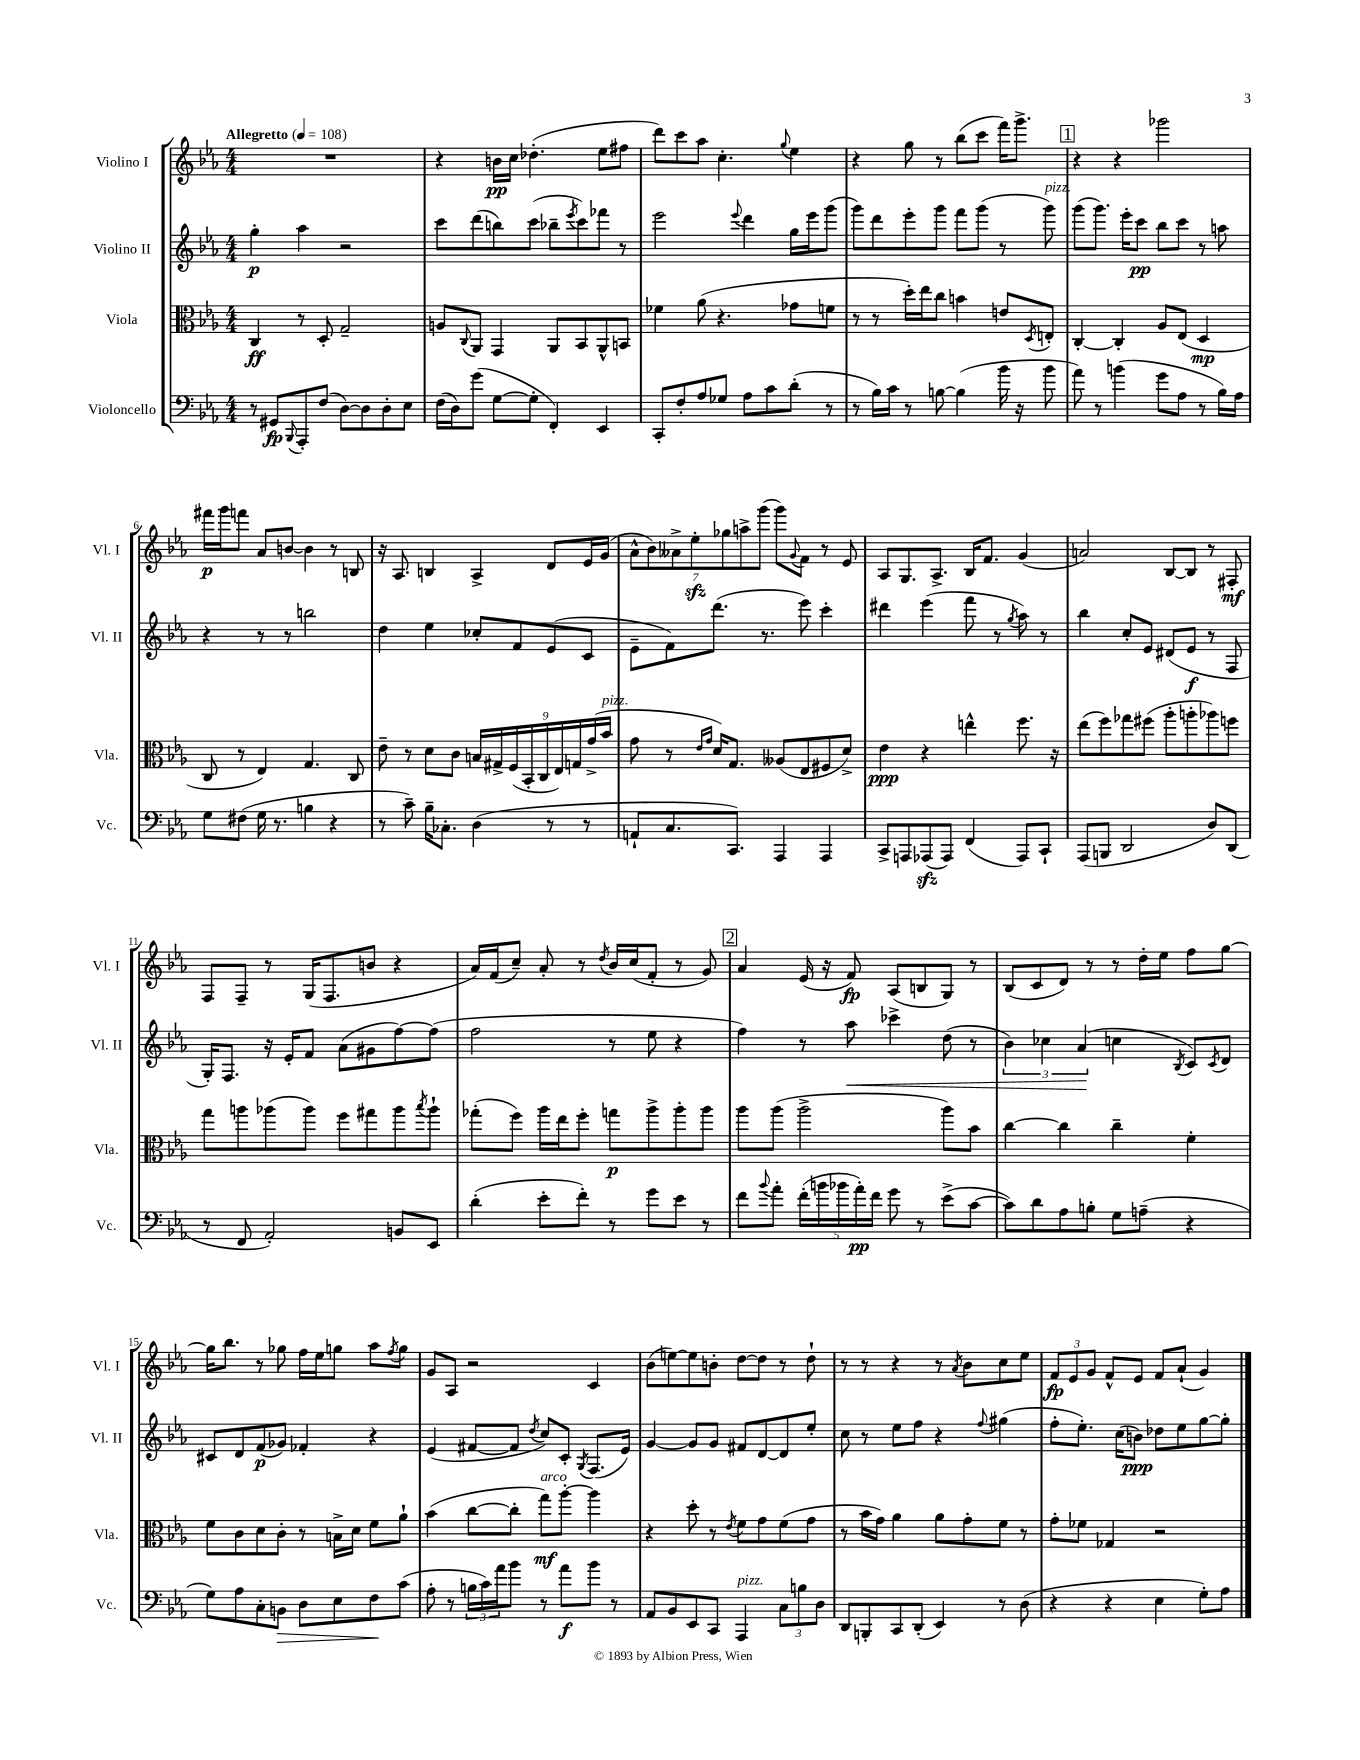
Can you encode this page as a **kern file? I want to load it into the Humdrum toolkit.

**kern	**kern	**kern	**kern
*staff4	*staff3	*staff2	*staff1
*clefF4	*clefC3	*clefG2	*clefG2
*k[b-e-a-]	*k[b-e-a-]	*k[b-e-a-]	*k[b-e-a-]
*M4/4	*M4/4	*M4/4	*M4/4
*MM108	*MM108	*MM108	*MM108
8r	4C/	4gg'\	1r
8GG#/L	.	.	.
8qqBBB-/	.	.	.
8AAA-'/	8r	4aa-\	.
(8F/J	8D'/	.	.
[8D\L)	2G~/	2r	.
8D\]	.	.	.
8D'\	.	.	.
8E-\J	.	.	.
=	=	=	=
(16F\LL	8A/L	8ccc\L	4r
16D\J)	.	.	.
.	8qqC/	.	.
(8g\J	8AA-/J	(8ddd\	.
[8G\L	4GG/	8bb\)	16b\LL
.	.	.	16cc\JJ
8G'\]J	.	(8ccc\J	(4.dd-'\
4FF'/)	8AA-/L	8bb-~\L	.
.	.	8qeee-/	.
.	8BB-/	8ccc\)	.
4EE-/	8AA-^^/	8fff-\J	8ee-\L
.	8BB/J	8r	8ff#\J
=	=	=	=
8CC'/L	4f-\	2eee-\	8ddd\L)
8F'/	.	.	8ccc\
8A-/	(8a-\	.	8aa-\J
8G-/J	4.r	.	4.cc'\
.	.	8qqeee-/	.
8A-\L	.	4ddd\	.
8c\	.	.	.
.	.	.	8qqgg/
(8d'\J	8g-\L	16gg\LL	4ee-\
.	.	16eee-\J	.
8r	8f\J	(8ggg\J	.
=	=	=	=
8r	8r	8ggg\L)	4r
16B-\LL)	8r	8ddd\	.
16c\JJ	.	.	.
8r	16dd'\LL)	8eee-'\	8gg\
.	16ee-\J	.	.
[8B\	8cc\J	8ggg\J	8r
(4B\]	4b\	8fff\L	(8bb-\L
.	.	(8ggg\J	8ccc\J
16b-\	8e/L	8r	16fff\LK)
16r	.	.	8.ggg^\J
.	8qD/	.	.
8b-\	8E'/J	8ggg\)	.
=	=	=	=
8a-\)	[4C'/	(8ggg\L	4r
8r	.	8.ggg\J)	.
(4b\	4C'/]	.	4r
.	.	16eee-'\LK	.
.	.	8ccc\J	.
8g\L	8A-/L	8bb-\L	2ggg-\
8A-\J	(8E-/J	8ccc\J	.
8r	4D/	8r	.
16B-\LL)	.	8aa\	.
16A-\JJ	.	.	.
=	=	=	=
8G\L	8C/	4r	16fff#\LL
.	.	.	16ggg\J
(8F#\J	8r	.	8fff\J
16G\	4E-/)	8r	8a-/L
8.r	.	.	.
.	.	8r	[8b/J
4B\	4.G/	2bb\	4b\]
4r	.	.	8r
.	8C/	.	8B/
=	=	=	=
8r	8e-~\	4dd\	16r
.	.	.	8.A-/
8c~\)	8r	.	.
16B-~\LK	8d\L	4ee-\	4B/
8.C-'\J	.	.	.
.	8c\J	.	.
(4D\	18B/LL	8cc-'/L	4A-^/
.	18G#^/	.	.
.	(18F/	.	.
.	.	8f/	.
.	18BB-'/	.	.
.	18C/	.	.
8r	.	(8e-/	8d/L
.	18E-/)	.	.
.	18G/	.	.
8r	.	8c/J	16e-/L
.	(18g^/	.	.
.	.	.	(16g/JJ
.	18b-/JJ	.	.
=	=	=	=
8AA`/L	8g\	8e-~\L	14a-^^\L
.	.	.	14b-\)
8.C/	8r	8f\)	.
.	.	.	14a--^\
.	.	.	14ee-'\
.	16qqe-/LL	.	.
.	16qqg/JJ	.	.
.	16d/LK)	(8.ddd\J	.
.	.	.	14gg-\
8.CC/J)	8.G/J	.	.
.	.	.	14aa^\
.	.	.	(14ggg\J
.	.	8.r	.
4AAA-/	(8A--/L	.	8ggg\L)
.	.	.	8qqg/
.	8E-/	8eee-\)	8f\J
4AAA-/	8F#/	4ccc'\	8r
.	8d^/J)	.	8e-/
=	=	=	=
8CC^/L	4e-\	4ddd#\	8A-/L
8AAA/	.	.	8.G/
(8AAA-/	4r	(4eee-\	.
.	.	.	8.A-^/J
8AAA-/J)	.	.	.
(4FF/	4ee^^\	8fff\	16B-/LK
.	.	.	8.f/J
.	.	8r	.
.	.	8qgg/	.
8AAA-/L)	8.ff\	8aa-\)	(4g/
8CC`/J	.	8r	.
.	16r	.	.
=	=	=	=
(8AAA-/L	(8ee-\L	4bb-\	2a/)
8BBB/J	8ff\)	.	.
2DD/	8gg-\	8cc'/L	.
.	(8ff#\J	8e-/J	.
.	8aa-'\L	(8d#/L	[8B-/L
.	8aa'\	8e-/J	8B-/]J
8D/L)	8aa-\)	8r	8r
(8DD/J	8ff\J	8F/	8F#'/
=	=	=	=
8r	8gg\L	16G'/LK)	8F/L
.	.	8.F/J	.
8FF/	8aa\	.	8F~/J
2AA-'/)	(8aa-\	16r	8r
.	.	16e-'/LK	.
.	8aa-\J)	8f/J	(16G/LK
.	.	.	8.F/
.	8ff\L	(8a-\L	.
.	8gg#\	8g#\	8b/J
8BB/L	8aa-\	[8ff\)	4r
.	8qbb-/	.	.
8EE-/J	8aa-`\J	(8ff\]J	.
=	=	=	=
(4d'\	(8gg-'\L	2ff\	16a-/LL)
.	.	.	(16f/J
.	8ff\J)	.	8cc~/J)
8e-'\L	16aa-\LL	.	8a-'/
.	16ee-\J	.	.
8f'\J)	8ff'\J	.	8r
.	.	.	8qdd/
8r	8gg\L	8r	16b-/LL
.	.	.	(16cc/J
8g\L	8aa-^\	8ee-\	8f'/J
8e-\J	8aa-'\	4r	8r
8r	8aa-\J	.	8g/)
=	=	=	=
8f\L	8aa-\L	4ff\)	4a-/
8qqb-/	.	.	.
8a-'\J	(8aa-\J	.	.
(20f'\LL	2aa-^\	8r	(16e-/
20b\	.	.	.
.	.	.	16r
20b-\	.	.	.
.	.	8aa-\	8f/)
20a-'\)	.	.	.
20f\JJ	.	.	.
8g\	.	4ccc-^\	(8A-/L
8r	.	.	8B/
(8e-^\L	8aa-\L)	(8dd\	8G/J)
[8c\J	8b-\J	8r	8r
=	=	=	=
8c\]L)	[4cc\	6b-\)	(8B-/L
8d\	.	.	8c/
.	.	6cc-\	.
8A-\	4cc\]	.	8d/J)
.	.	(6a-/	.
8B'\J	.	.	8r
8G\L	4cc~\	4cc\	8r
(8A~\J	.	.	16dd'\LL
.	.	.	16ee-\JJ
.	.	8qB-/	.
4r	4f'\	8c/L)	8ff\L
.	.	8qc/	.
.	.	8d/J	[8gg\J
=	=	=	=
8G\L)	8f\L	8c#/L	16gg\]LK
.	.	.	8.bb-\J
8A-\	8c\	8d/	.
8C'\	8d\	(8f/	8r
8BB\J	8c'\J	8g-/J)	8gg-\
8D\L	8r	4f-'/	16ff\LL
.	.	.	16ee-\J
8E-\	16B^\LL	.	8gg\J
.	16d\JJ	.	.
8F\	8f\L	4r	8aa-\L
.	.	.	8qff/
(8c\J	8a-`\J	.	8gg\J
=	=	=	=
8A-'\	(4b-\	(4e-/	8g/L
8r	.	.	8A-/J
24B\LL	[8cc\L	[8f#/L	2r
24c\)	.	.	.
24a-\J	.	.	.
8b-\J	8cc'\]J	8f#/]J	.
.	.	8qdd/	.
8r	8gg\L)	8cc/L)	.
8a-\L	[8aa-'\J	8c'/J	.
.	.	8qG/	.
8b-\J	4aa-\]	(8.F/L	4c/
8r	.	.	.
.	.	16e-/Jk)	.
=	=	=	=
8AA-/L	4r	[4g/	(8b-\L
8BB-/	.	.	[8ee\)
8EE-/	8dd'\	8g/]L	8ee\]
8CC/J	8r	8g/J	8b'\J
.	8qe-/	.	.
4AAA-/	8f\L	8f#/L	[8dd\L
.	8g\	[8d/	8dd\]J
12C\L	(8f\	8d/]	8r
12B\	.	.	.
.	8g\J	8ee-'/J	8dd`\
12D\J	.	.	.
=	=	=	=
8DD/L	8r	8cc\	8r
8BBB'/	16b-\LL	8r	8r
.	16g\JJ)	.	.
8CC/	4a-\	8ee-\L	4r
(8DD'/J	.	8ff\J	.
4EE-/)	8a-\L	4r	8r
.	.	.	8qa-/
.	8g'\	.	8b-\L
.	.	8qqff/	.
8r	8f\J	(4gg#\	8cc\
(8D\	8r	.	8ee-\J
=	=	=	=
4r	8g'\L	8ff'\L	12f/L
.	.	.	12e-/
.	8f-\J	8.ee-'\J)	.
.	.	.	12g/J
4r	4G-/	.	8f^^/L
.	.	(16cc\LK	.
.	.	8b\J)	8e-/J
4E-\	2r	8dd-\L	8f/L
.	.	8ee-\	(8a-`/J
8G'\L)	.	[8gg\	4g/)
8A-\J	.	8gg'\]J	.
==	==	==	==
*-	*-	*-	*-
